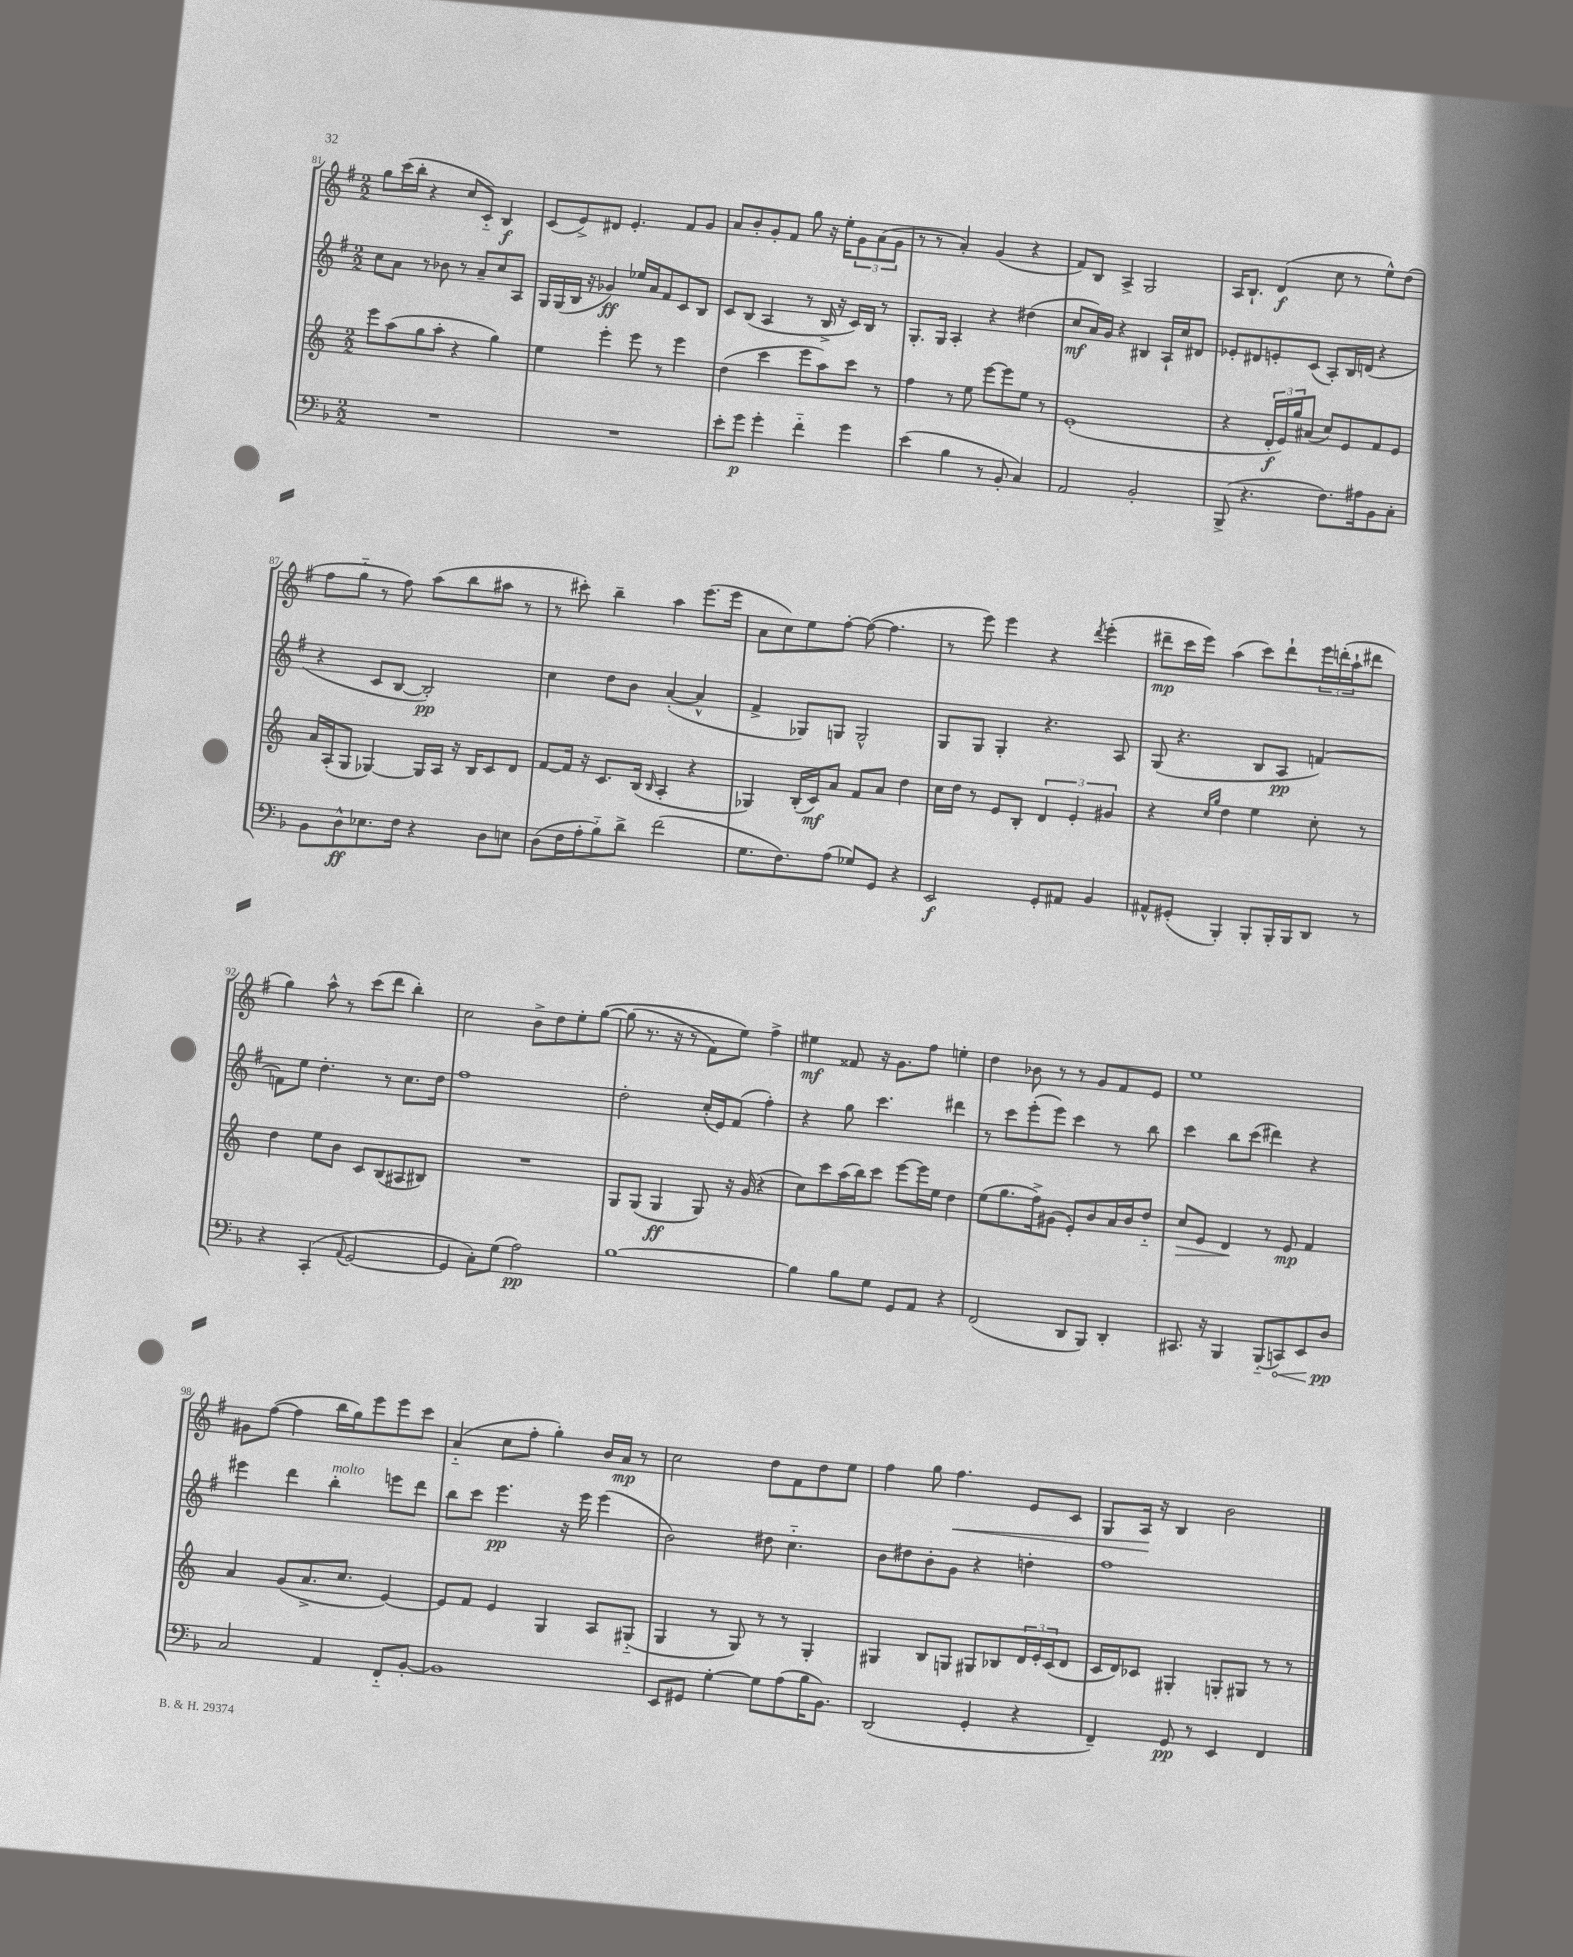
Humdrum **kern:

**kern	**dynam	**kern	**dynam	**kern	**dynam	**kern	**dynam
*part4	*part4	*part3	*part3	*part2	*part2	*part1	*part1
*staff4	*staff4	*staff3	*staff3	*staff2	*staff2	*staff1	*staff1
*clefF4	*	*clefG2	*	*clefG2	*	*clefG2	*
*k[b-]	*	*k[]	*	*k[f#]	*	*k[f#]	*
*M2/2	*	*M2/2	*	*M2/2	*	*M2/2	*
=81	=81	=81	=81	=81	=81	=81	=81
1r	.	8eee\L	.	8cc\L	.	8gg\L	.
.	.	(8aa\	.	8a\J	.	(16ccc\L	.
.	.	.	.	.	.	16bb'\JJ	.
.	.	8gg\	.	8r	.	4r	.
.	.	8aa'\J	.	8b-X\	.	.	.
.	.	4r	.	8r	.	8cc/L	.
.	.	.	.	8a~/L	.	8c/J)	.
.	.	4gg\)	.	8cc/	.	4B/	f
.	.	.	.	8A/J	.	.	.
=82	=82	=82	=82	=82	=82	=82	=82
1r	.	4ee\	.	16G/LL	.	(8c/L	.
.	.	.	.	(16G/	.	.	.
.	.	.	.	16B/JJ	.	8e^/)	.
.	.	.	.	16r	.	.	.
.	.	4eee'\	.	4g-X/)	ff	8d#X/J	.
.	.	.	.	.	.	4.e'/	.
.	.	8eee\	.	16ee-X/LL	.	.	.
.	.	.	.	16a/J	.	.	.
.	.	8r	.	8f#/	.	.	.
.	.	4eee\	.	8c/	.	8f#/L	.
.	.	.	.	8B/J	.	8g/J	.
=83	=83	=83	=83	=83	=83	=83	=83
8e'\L	.	(4dd\	.	8c/L	.	8a/L	.
8g\J	p	.	.	(8B/J	.	8b'/	.
4g'\	.	4ccc\	.	4A/	.	8g'/	.
.	.	.	.	.	.	8f#/J	.
4f\	.	8eee\L	.	8r	.	8gg\	.
.	.	8aa\)	.	16B^/	.	16r	.
.	.	.	.	16r	.	16ee'\KL	.
4g\	.	8ccc\J	.	16c/LL)	.	12g\	.
.	.	.	.	16B/JJ	.	.	.
.	.	.	.	.	.	(12a\	.
.	.	8r	.	8r	.	.	.
.	.	.	.	.	.	12g\J	.
=84	=84	=84	=84	=84	=84	=84	=84
(4e\	.	4ff\	.	8.G'/L	.	8r	.
.	.	.	.	.	.	8r	.
.	.	.	.	16G/Jk	.	.	.
4B-\	.	8r	.	4A'/	.	4a'/)	.
.	.	8ee\	.	.	.	.	.
8r	.	[8eee\L	.	4r	.	(4g/	.
8BB-'/	.	8eee\]	.	.	.	.	.
4C/)	.	8ee\J	.	(4dd#X\	.	4r	.
.	.	8r	.	.	.	.	.
=85	=85	=85	=85	=85	=85	=85	=85
2AA/	.	(1e'	.	8cc/L	mf	8f#/L)	.
.	.	.	.	16a/L)	.	8B/J	.
.	.	.	.	16g/JJ	.	.	.
.	.	.	.	4r	.	4A^/	.
2BB-'/	.	.	.	4B#X/	.	2G/	.
.	.	.	.	16A`/LL	.	.	.
.	.	.	.	16cc/J	.	.	.
.	.	.	.	8d#X/J	.	.	.
=86	=86	=86	=86	=86	=86	=86	=86
(8BBB-^/	.	4r	.	8e-X'/L	.	16A/KL	.
.	.	.	.	.	.	8.B`/J	.
4.r	.	.	.	8d#X/	.	.	.
.	.	24d'/LL	f	8en'/	.	(4d/	f
.	.	24e/)	.	.	.	.	.
.	.	24gg/J	.	.	.	.	.
.	.	(8a#X/J	.	(8c/J	.	.	.
8.F\L)	.	8cc/L)	.	8A'/L)	.	8cc\	.
.	.	8e/	.	16B/L	.	8r	.
16A#X\k	.	.	.	(16dn/JJ	.	.	.
8BB-\	.	8f/	.	4r	.	8ee^^\L)	.
8C'\J	.	8e/J	.	.	.	(8dd\J	.
!!LO:LB:g=z
=87	=87	=87	=87	=87	=87	=87	=87
8BB-\L	.	16a/LL	.	4r	.	8ff#\L	.
.	.	(16A'/J	.	.	.	.	.
8D^^\	ff	8G/J	.	.	.	8gg\J	.
8.E-X\	.	[4G-X/)	.	8c/L	.	8r	.
.	.	.	.	[8B/J	.	8ff#\)	.
16F\Jk	.	.	.	.	.	.	.
4r	.	16G-/LL]	.	2B'/])	pp	(8aa\L	.
.	.	16A/JJ	.	.	.	.	.
.	.	16r	.	.	.	8bb\	.
.	.	16B/KL	.	.	.	.	.
8D\L	.	8c/	.	.	.	8aa#X\J	.
8En\J	.	8d/J	.	.	.	8r	.
=88	=88	=88	=88	=88	=88	=88	=88
(8D\L	.	[8f/L	.	4cc\	.	8r	.
16F\L	.	16f/Jk]	.	.	.	8ccc#X'\)	.
16A'\J	.	16r	.	.	.	.	.
8B-\)	.	8.c/L	.	8dd\L	.	4bb~\	.
8d^\J	.	.	.	8b\J	.	.	.
.	.	(16B/Jk	.	.	.	.	.
.	.	16qqB/	.	.	.	.	.
(2f\	.	4A'/	.	([4a'/	.	4aa\	.
.	.	4r	.	4a^^/]	.	(8.eee\L	.
.	.	.	.	.	.	16eee\Jk	.
=89	=89	=89	=89	=89	=89	=89	=89
8.G\L	.	4G-X/)	.	4f#^/	.	8a\L	.
.	.	.	.	.	.	8cc\)	.
8.F\)	.	.	.	.	.	.	.
.	.	(16B'/LL	.	8G-X/L)	.	8ee\	.
.	.	16c/J)	mf	.	.	.	.
(8A\J	.	8a/J	.	8Gn/J	.	[8ff#'\J	.
8G-X/L)	.	8f/L	.	2G^^/	.	(8ff#\_	.
8GG/J	.	8a/J	.	.	.	4.ff#\]	.
4r	.	4dd\	.	.	.	.	.
=90	=90	=90	=90	=90	=90	=90	=90
2EE/	f	16cc\LL	.	8G/L	.	8r	.
.	.	16dd\JJ	.	.	.	.	.
.	.	8r	.	8G/J	.	8eee\)	.
.	.	8e/L	.	4G'/	.	4eee\	.
.	.	8B'/J	.	.	.	.	.
8GG'/L	.	6d/	.	4.r	.	4r	.
8AA#X/J	.	.	.	.	.	.	.
.	.	6e'/	.	.	.	.	.
.	.	.	.	.	.	8qddd/	.
4BB-/	.	.	.	.	.	(4eee'\	.
.	.	6g#X/	.	.	.	.	.
.	.	.	.	8A/	.	.	.
=91	=91	=91	=91	=91	=91	=91	=91
8AA#X^^/L	.	4r	.	(8G/	.	8ddd#X~\L	mp
(8GG#X'/J	.	.	.	4.r	.	16ccc\L	.
.	.	.	.	.	.	16eee\JJ)	.
.	.	16qqcc/LL	.	.	.	.	.
.	.	16qqgg/JJ	.	.	.	.	.
4BBB-'/)	.	4dd\	.	.	.	(4aa\	.
8BBB-'/L	.	4ee\	.	8B/L	.	8ccc\L)	.
16BBB-'/L	.	.	.	8A/J	pp	8ddd#`\	.
16BBB-/J	.	.	.	.	.	.	.
8DD/J	.	8cc'\	.	[4fn/)	.	24eee\L	.
.	.	.	.	.	.	(24dddn'\	.
.	.	.	.	.	.	24aa`\J	.
8r	.	8r	.	.	.	8ddd#X\J	.
!!LO:LB:g=z
=92	=92	=92	=92	=92	=92	=92	=92
4r	.	4dd\	.	8fn\L]	.	4gg\)	.
.	.	.	.	8ee\J	.	.	.
(4CC'/	.	8ee\L	.	4.dd'\	.	8aa^^\	.
.	.	8b\J	.	.	.	8r	.
8qqAA/	.	.	.	.	.	.	.
[2GG/	.	8c/L	.	.	.	(8ccc\L	.
.	.	(8B/	.	8r	.	8ddd\J	.
.	.	8A#X/	.	8.cc\L	.	4bb'\)	.
.	.	8B#X/J)	.	.	.	.	.
.	.	.	.	16dd\Jk	.	.	.
=93	=93	=93	=93	=93	=93	=93	=93
4GG/]	.	1r	.	1ff#	.	2cc\	.
8C'\L)	.	.	.	.	.	.	.
(8G\J	.	.	.	.	.	.	.
2A\)	pp	.	.	.	.	8b^\L	.
.	.	.	.	.	.	8dd\	.
.	.	.	.	.	.	8ee'\	.
.	.	.	.	.	.	([8gg\J	.
=94	=94	=94	=94	=94	=94	=94	=94
[1B-	.	8G/L	.	2dd'\	.	(8gg\]	.
.	.	(8G/J	.	.	.	8.r	.
.	.	4G/	ff	.	.	.	.
.	.	.	.	.	.	16r	.
.	.	.	.	.	.	8r	.
.	.	8G/)	.	(16cc'/LL	.	8f#\L)	.
.	.	.	.	16e/J)	.	.	.
.	.	16r	.	(8f#/J	.	8ee\J)	.
.	.	(16g/	.	.	.	.	.
.	.	4r	.	4ff#'\)	.	4ff#^\	.
=95	=95	=95	=95	=95	=95	=95	=95
4B-\]	.	8cc\L)	.	4r	.	4ee#X\	mf
.	.	8ccc\	.	.	.	.	.
8B-\L	.	(16aa\L	.	8gg\	.	8f##X/	.
.	.	16bb\J)	.	.	.	.	.
8G\J	.	8ccc\J	.	4.ccc\	.	16r	.
.	.	.	.	.	.	8.g\L	.
8GG/L	.	[8eee\L	.	.	.	.	.
8AA/J	.	16eee\L]	.	.	.	8ff#\J	.
.	.	16ee\JJ	.	.	.	.	.
4r	.	4dd\	.	4ddd#X\	.	4een'\	.
=96	=96	=96	=96	=96	=96	=96	=96
(2FF/	.	(8ee\L	.	8r	.	4dd\	.
.	.	8.gg\	.	8ccc\L	.	.	.
.	.	.	.	(8eee'\	.	8b-X\	.
.	.	16ff^\k)	.	.	.	.	.
.	.	(8g#X\J	.	8eee\J)	.	8r	.
8DD/L	.	8e'/L)	.	4ccc\	.	8r	.
8BBB-/J)	.	8b/	.	.	.	8g/L	.
4DD'/	.	16a/L	.	8r	.	8f#/	.
.	.	16b/J	.	.	.	.	.
.	.	8dd/J	.	8bb\	.	8e/J	.
=97	=97	=97	=97	=97	=97	=97	=97
!	!	!	!LO:HP:b	!	!	!	!
8.CC#X/	.	8cc/L	>	4ccc\	.	1ee	.
.	.	8e/J	.	.	.	.	.
16r	.	.	.	.	.	.	.
4BBB-/	.	4d/	.	8bb\L	.	.	.
.	.	.	.	(8ccc\J	.	.	.
(8BBB-/L	.	8r	]	4ddd#X\)	.	.	.
!	!LO:HP:b	!	!	!	!	!	!
8CCn/)	<	8e/	mp	.	.	.	.
8EE/	.	4f/	.	4r	.	.	.
8D/J	pp	.	.	.	.	.	.
.	[	.	.	.	.	.	.
!!LO:LB:g=z
=98	=98	=98	=98	=98	=98	=98	=98
2C/	.	4a/	.	4eee#X\	.	8g#X\L	.
.	.	.	.	.	.	([8ff#\J	.
.	.	(8g/L	.	4ddd\	.	4ff#\]	.
.	.	8.a^/	.	.	.	.	.
!	!	!	!	!LO:TX:a:i:t=molto	!	!	!
4AA/	.	.	.	4bb'\	.	16bb\LL	.
.	.	8.cc/J	.	.	.	16gg\J)	.
.	.	.	.	.	.	8eee\	.
8FF/L	.	[4e/)	.	8eeen\L	.	8eee\	.
[8BB-'/J	.	.	.	8ddd\J	.	8ccc\J	.
=99	=99	=99	=99	=99	=99	=99	=99
1BB-]	.	8e/L]	.	8bb\L	.	(4a/	.
.	.	8f/J	.	8ccc\J	.	.	.
.	.	4e/	.	4.eee\	pp	8cc\L	.
.	.	.	.	.	.	8ff#'\J	.
.	.	4G/	.	.	.	4gg'\)	.
.	.	.	.	16r	.	.	.
.	.	.	.	16eee\	.	.	.
.	.	8A/L	.	(4eee\	.	16b/LL	.
.	.	.	.	.	.	16a/JJ	mp
.	.	(8G#X/J	.	.	.	8r	.
=100	=100	=100	=100	=100	=100	=100	=100
8EE/L	.	4G/	.	2b\)	.	2cc\	.
8GG#X/J	.	.	.	.	.	.	.
[4G'\	.	8r	.	.	.	.	.
.	.	8G/)	.	.	.	.	.
8G\L]	.	8r	.	8dd#X\	.	8dd\L	.
(8A\	.	8r	.	4.cc\	.	8f#\	.
16B-\K	.	4G'/	.	.	.	8dd\	.
8.BB-\J)	.	.	.	.	.	.	.
.	.	.	.	.	.	8ee\J	.
=101	=101	=101	=101	=101	=101	=101	=101
(2DD/	.	4G#X/	.	8b\L	.	4ff#\	.
.	.	.	.	8dd#X\	.	.	.
.	.	8B/L	.	8b'\	.	8gg\	.
!	!	!	!	!	!	!	!LO:HP:b
.	.	8Gn/J	.	8g\J	.	4.ff#\	<
4GG'/	.	8G#X/L	.	4r	.	.	.
.	.	8B-X/	.	.	.	.	.
4r	.	24d/L	.	4ddn'\	.	8e/L	.
.	.	24e'/	.	.	.	.	.
.	.	(24c/J	.	.	.	.	.
.	.	8d/J	.	.	.	8c/J	.
=102	=102	=102	=102	=102	=102	=102	=102
4FF~/)	.	16c/LL	.	1ff#	.	8G/L	.
.	.	16d/J)	.	.	.	.	.
.	.	8c-X/J	.	.	.	16A/Jk	.
.	.	.	.	.	.	16r	[
8GG/	pp	4G#X'/	.	.	.	4B/	.
8r	.	.	.	.	.	.	.
4EE/	.	8Gn'/L	.	.	.	2b\	.
.	.	8G#X/J	.	.	.	.	.
4FF/	.	8r	.	.	.	.	.
.	.	8r	.	.	.	.	.
==	==	==	==	==	==	==	==
*-	*-	*-	*-	*-	*-	*-	*-
